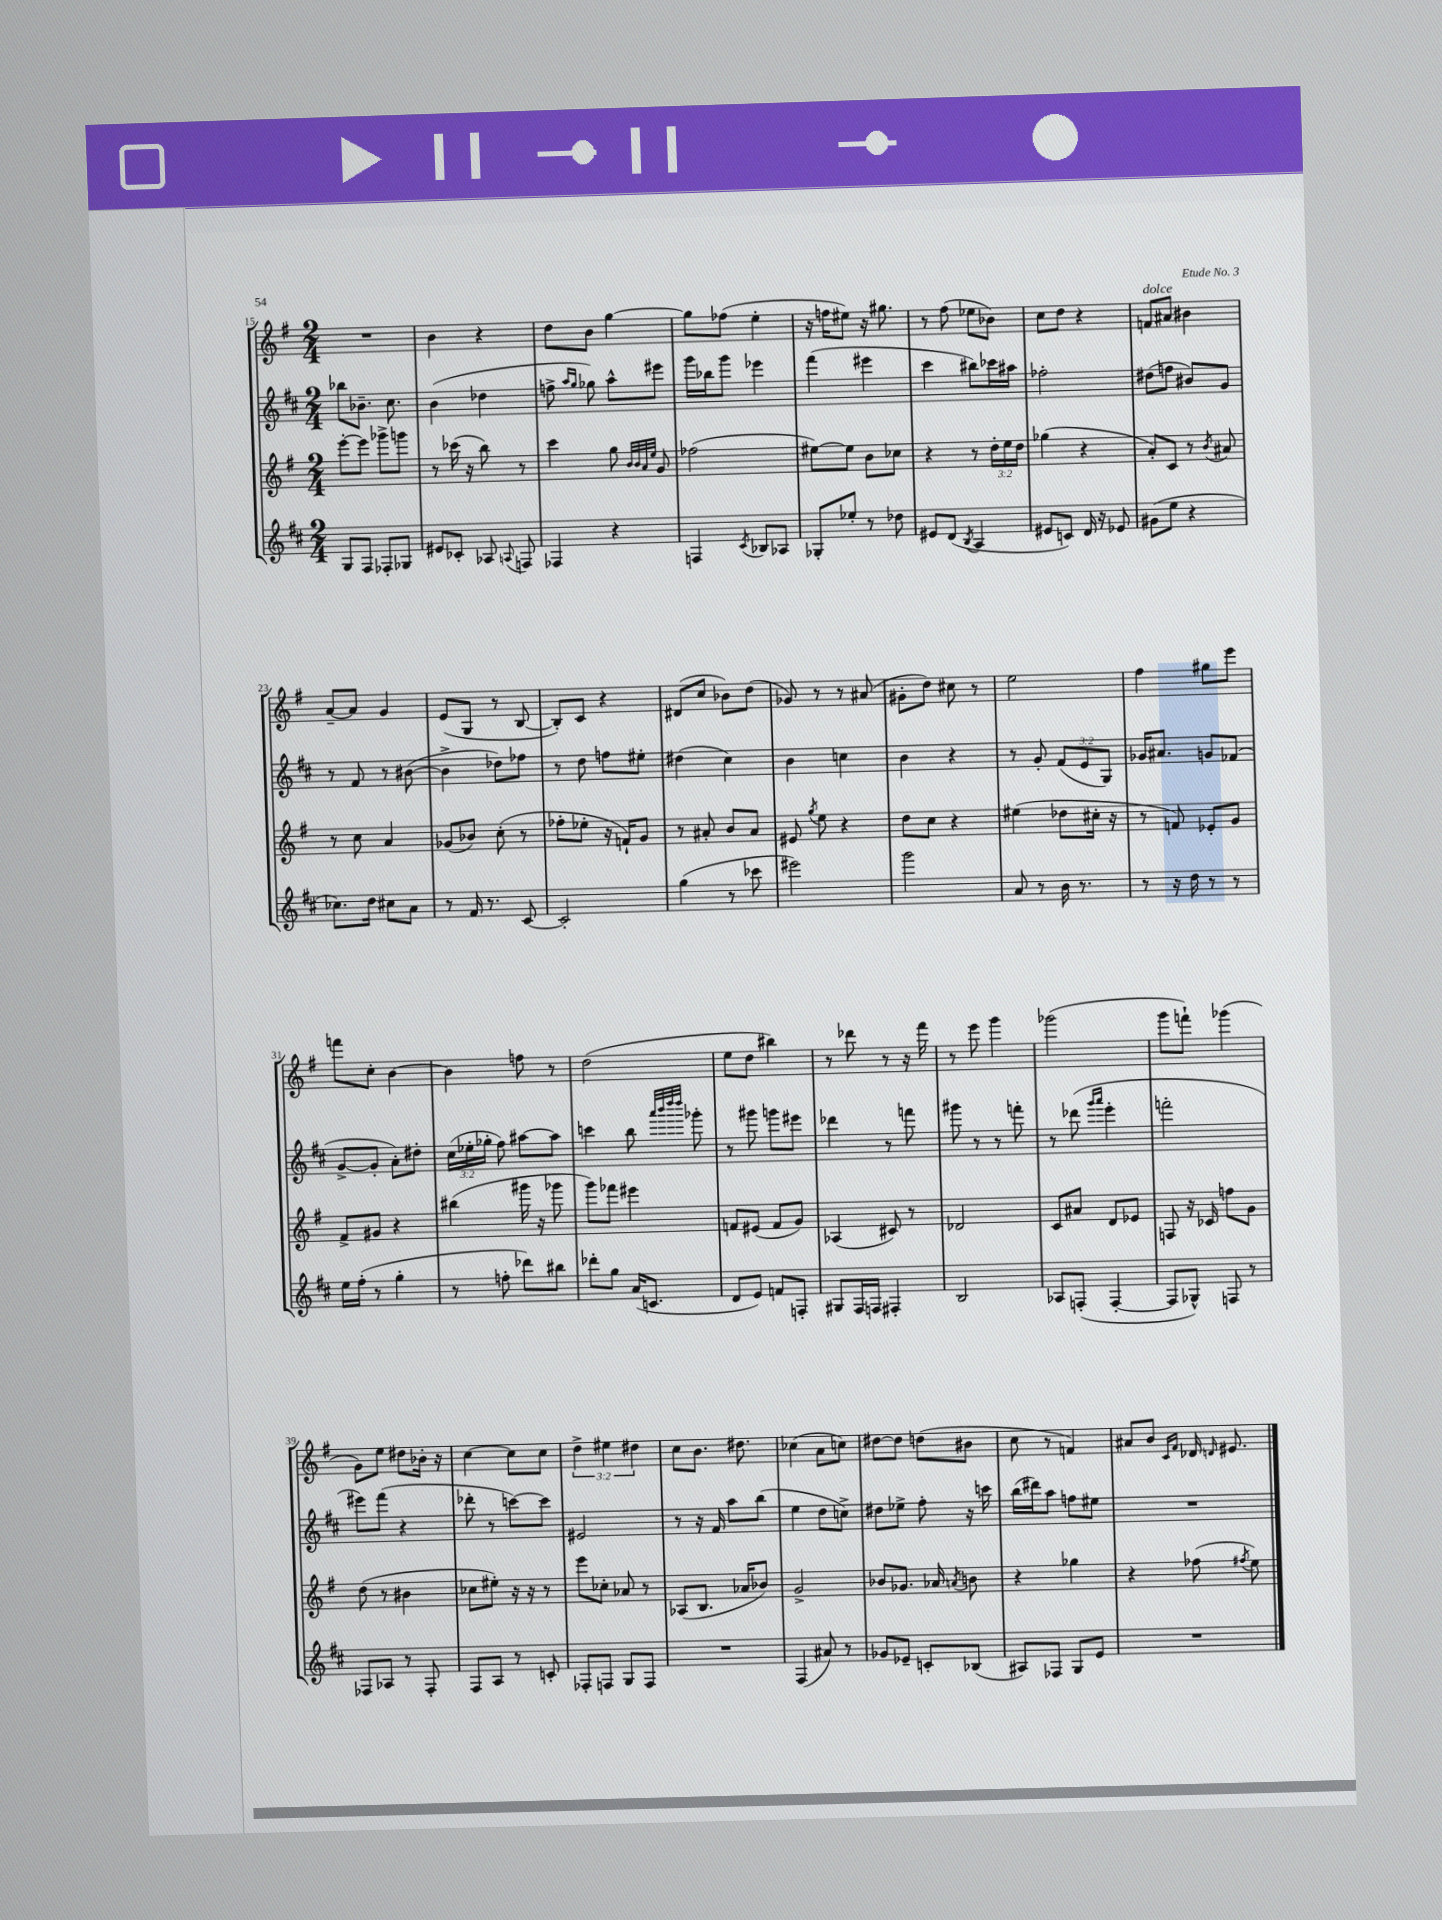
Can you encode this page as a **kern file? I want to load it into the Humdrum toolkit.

**kern	**kern	**kern	**kern
*staff4	*staff3	*staff2	*staff1
*clefG2	*clefG2	*clefG2	*clefG2
*k[f#c#]	*k[f#]	*k[f#c#]	*k[f#]
*M2/4	*M2/4	*M2/4	*M2/4
8G	[8eee'	8bb-	2r
8F#	8eee]	8.b-~	.
8F-'	8ggg-^	.	.
.	.	8.cc#	.
8G-	8ggg	.	.
=	=	=	=
8e#	8r	(4b	4b
8c-'	(16ccc-	.	.
.	16r	.	.
8A-	8bb)	4dd-	4r
8qqA	.	.	.
8F	8r	.	.
=	=	=	=
4F-	4ccc	8ff^	8dd
.	.	16qqaa	.
.	.	16qqgg	.
.	.	8gg-)	8b
4r	8gg	8aa^^	[4gg
.	32qqb	.	.
.	32qqb	.	.
.	32qqa	.	.
.	32qqee	.	.
.	8g	8eee#	.
=	=	=	=
4F	(2ff-	16ggg	8gg]
.	.	16bb-	.
.	.	8ggg	(8ff-
8qc#	.	.	.
8B-	.	4eee-	4ee'
8A-	.	.	.
=	=	=	=
8G-'	[8ee#)	(4fff#	16r
.	.	.	16ff
8ee-'	8ee#]	.	8ee#)
8r	8b	4eee#	16r
.	.	.	8.gg#
8dd-	8cc-	.	.
=	=	=	=
8e#	4r	4ccc#	8r
(8d	.	.	(8ff#
8qB	.	.	.
4A	8r	8bb#)	8ee-
.	24dd'	16ccc-	8b-)
.	24ee	.	.
.	.	16aa#	.
.	24dd	.	.
=	=	=	=
8e#	(4gg-	2ff-'	8cc
8c)	.	.	8dd
16d	4r	.	4r
16r	.	.	.
8e-	.	.	.
=	=	=	=
(8g#	8a')	(8dd#	8f
8ee	8c	8ff	8a#
4r	8r	8b#)	4b#
.	8qb	.	.
.	8a#	8g	.
=	=	=	=
8.cc-)	8r	8r	[8a~
.	8cc	8f#	8a]
16dd	.	.	.
8cc#	4a	8r	4g
8a	.	([8b#	.
=	=	=	=
8r	(8g-	4b#^]	(8e
16f#	8b-)	.	8G
8.r	.	.	.
.	(8cc'	8dd-)	8r
[8c#	8r	8ff-	[8B
=	=	=	=
2c#']	8ff-'	8r	8B'])
.	8ee-'	8dd	8c
.	16r	8ff	4r
.	16f`)	.	.
.	8g	8ee#'	.
=	=	=	=
(4gg	8r	(4dd#	(8d#
.	8a#'	.	8cc
8r	8b	4cc#)	8b-)
8ccc-	8a#	.	(8dd
=	=	=	=
2eee#)	8e#	4b	8g-)
.	8qgg	.	.
.	8ee	.	8r
.	4r	4cc	8r
.	.	.	(8a#
=	=	=	=
2ggg	8dd	4b	8g#'
.	8cc	.	8dd)
.	4r	4r	8cc#
.	.	.	8r
=	=	=	=
8a	(4ee#	8r	2ee
8r	.	8g'	.
16b	8dd-	(12f#	.
8.r	.	.	.
.	.	12e	.
.	16cc#'	.	.
.	.	12G)	.
.	16r	.	.
=	=	=	=
8r	8r	16g-	4ff#
.	.	8.a#	.
16r	8f)	.	.
16dd	.	.	.
8r	8e-'	8g	8gg#
8r	8g	(8f-	8eee
=	=	=	=
16ee	8f#^	[8g^	8fff
(16ff#'	.	.	.
8r	8g#	8g']	8cc'
4gg'	4r	8a')	[4b
.	.	8dd#'	.
=	=	=	=
8r	(4bb#	(24cc#	4b]
.	.	24ee-'	.
.	.	24gg-'	.
8ff'	.	8ff#)	.
8ddd-)	16ggg#	[8aa#	8ff
.	16r	.	.
8bb#	8ggg-	8aa#]	8r
=	=	=	=
8ddd-'	8ggg)	4ccc	(2dd
8gg	8fff-	.	.
(16a	4eee#	8bb	.
8.c	.	.	.
.	.	32qqaaa	.
.	.	32qqbbb	.
.	.	32qqdddd	.
.	.	32qqdddd	.
.	.	8ggg-'	.
=	=	=	=
8d	8f	8r	8ee
8e)	(8e#	8ggg#	8dd
8f	8f	8ggg	4bb#)
8F'	8g)	8eee#	.
=	=	=	=
8G#	(4A-	4ddd-	8r
16F#	.	.	8ddd-
16F	.	.	.
4F#'	8c#)	8r	8r
.	8r	8fff	16r
.	.	.	16fff#
=	=	=	=
2B	2d-	8ggg#	8r
.	.	8r	8eee
.	.	8r	4ggg
.	.	8fff'	.
=	=	=	=
8A-	8c	8r	(2ggg-
(8F'	8a#	(8ddd-	.
.	.	16qqggg	.
.	.	16qqaaa	.
[4F'	8d	4eee'	.
.	8e-	.	.
=	=	=	=
8F]	8F	2fff'	8ggg
8G-^^)	16r	.	8fff`)
.	16c-	.	.
8F	8ff	.	(4ggg-
8r	8g	.	.
=	=	=	=
8F-	(8dd	8eee#)	8g)
8A-	8r	(8fff#	8ee
8r	4b#	4r	8dd#
8F-'	.	.	16b-'
.	.	.	16r
=	=	=	=
8F#	8cc-	8ddd-'	[4cc
8A	8ee#')	8r	.
8r	16r	[8ccc)	8cc]
.	16r	.	.
8c'	8r	8ccc]	8cc
=	=	=	=
8F-'	8eee	2e#	6dd^
8F	8cc-'	.	.
.	.	.	6ee#
8G	8a-	.	.
.	.	.	6dd#
8F	8r	.	.
=	=	=	=
2r	(8A-	8r	8cc
.	8.B	16r	8.b
.	.	16f#	.
.	.	8aa	.
.	16a-	.	8.dd#
.	8b-)	(8bb	.
=	=	=	=
(4F#	2g^	4ee	(4cc-
8a#)	.	8dd	8a
8r	.	8cc^)	8cc)
=	=	=	=
8g-	8b-	8dd#	[8dd#
8e-~	8.g-	8ee-^	8dd#]
8c'	.	8ff#'	(8dd
.	16a-	.	.
.	8qa	.	.
(8B-	8b	16r	8b#
.	.	16ccc	.
=	=	=	=
8A#)	4r	(16bb	8cc
.	.	16ddd#)	.
8F-	.	8aa	8r
8G	4gg-	8ff	4f)
8e	.	8ee#	.
=	=	=	=
2r	4r	2r	8a#
.	.	.	8b
.	.	.	16qqc
.	.	.	16qqf#
.	(8ff-	.	16d-
.	.	.	16qqd
.	.	.	8.e#
.	8qff#	.	.
.	8ee)	.	.
==	==	==	==
*-	*-	*-	*-
